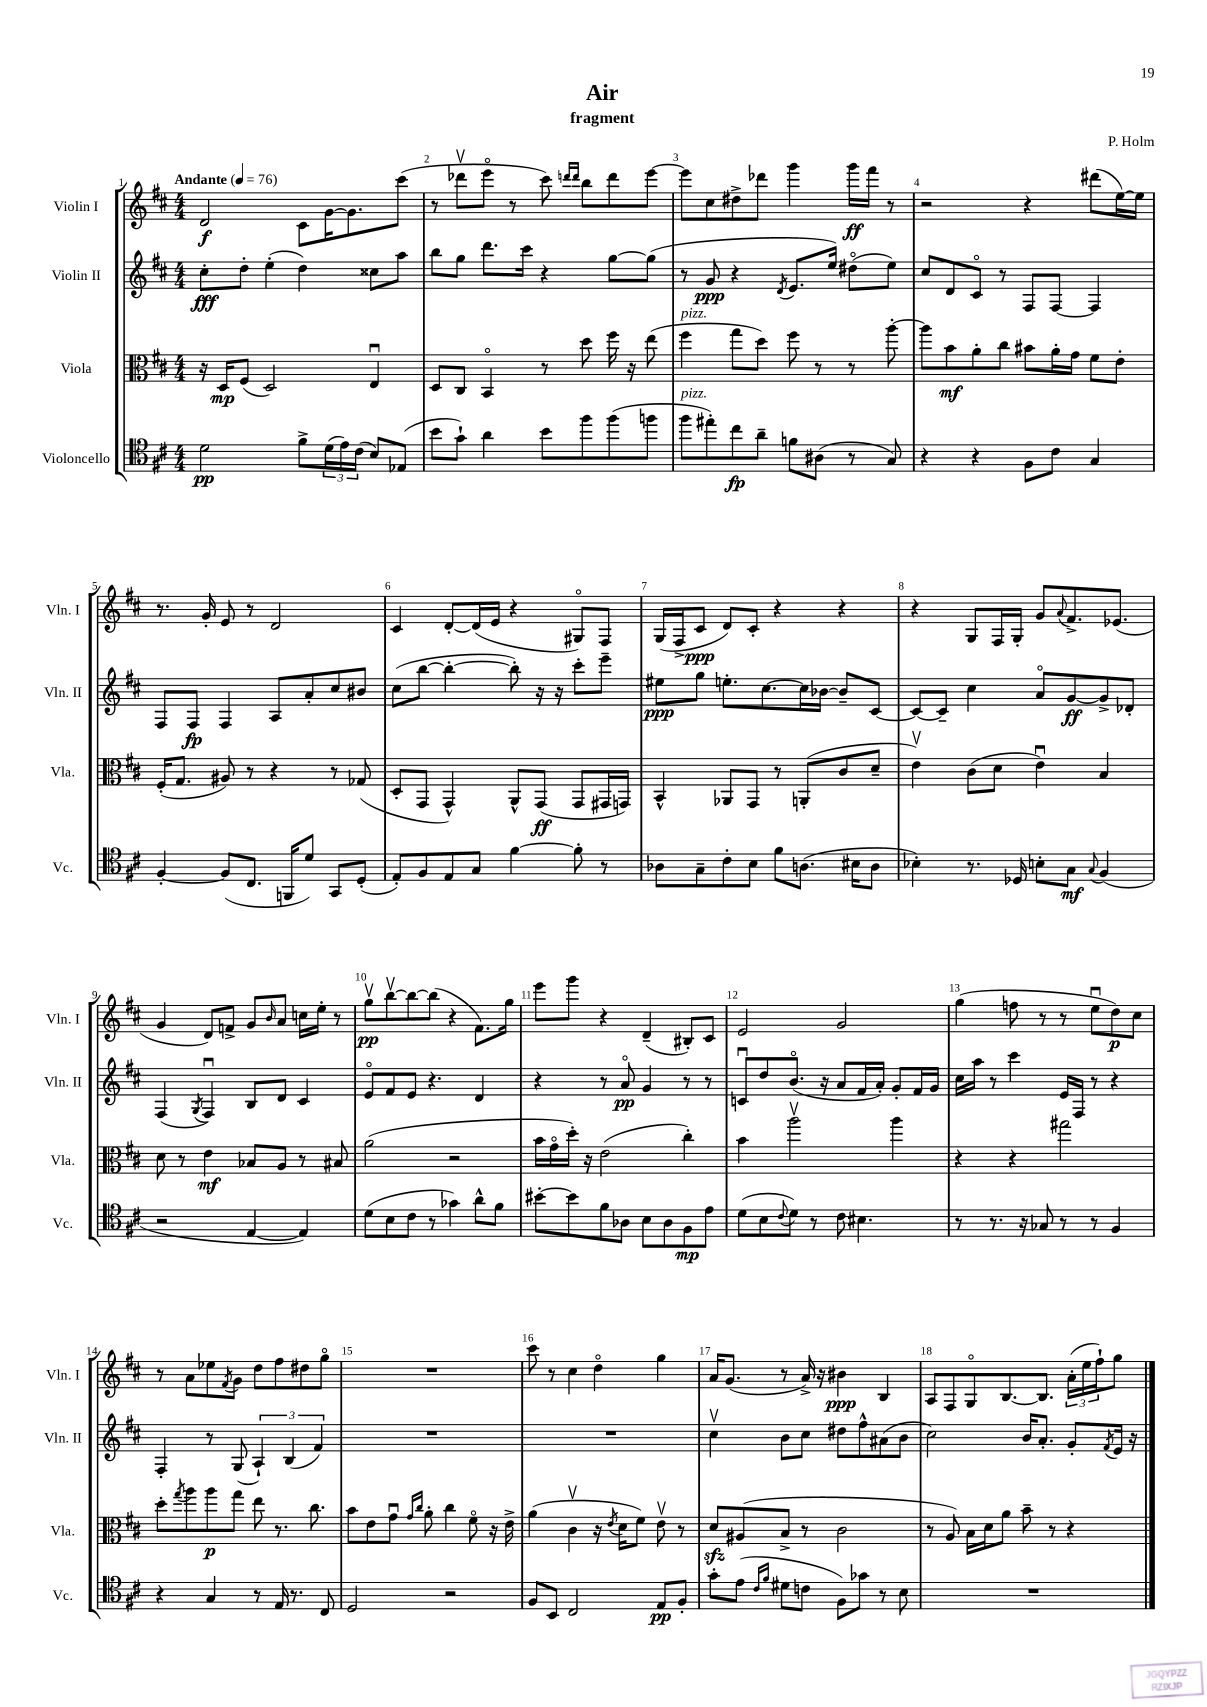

**kern	**kern	**kern	**kern
*staff4	*staff3	*staff2	*staff1
*clefC4	*clefC3	*clefG2	*clefG2
*k[f#c#]	*k[f#c#]	*k[f#c#]	*k[f#c#]
*M4/4	*M4/4	*M4/4	*M4/4
*MM76	*MM76	*MM76	*MM76
2d	16r	8cc#'	2d
.	16D	.	.
.	(8F#	8dd'	.
.	2D)	(4ee'	.
8f#^	.	4dd)	8c#
(24d	.	.	[16g
24e)	.	.	.
.	.	.	8.g]
(24c#	.	.	.
8B)	4Eu	8cc##	.
(8E-	.	8aa	(8ccc#
=	=	=	=
8b	8D	8bb	8r
8g`)	8C#	8gg	8ddd-v
4a	4BBo	8.ddd	8eeeo
.	.	.	8r
.	.	16ccc#	.
8b	8r	4r	8ccc#)
.	.	.	16qqddd
.	.	.	16qqddd
8ff#	8dd	.	8bb
(8ff#	16ff#	[8gg	8ddd
.	16r	.	.
8ff	(8ee	(8gg]	[8eee
=	=	=	=
8ff#	4ff#	8r	8eee]
8ee#')	.	8g	8cc#
8cc#	8gg	4r	8dd#^
8a~	8dd)	.	8ddd-
.	.	8qd	.
8f	8ff#	8.e	4ggg
(8A#	8r	.	.
.	.	16ee)	.
8r	8r	(8dd#o	16ggg
.	.	.	16fff#
8G)	[8aa'	8ee)	8r
=	=	=	=
4r	8aa]	8cc#	2r
.	8b	8d	.
4r	8a'	8c#o	.
.	8cc#	8r	.
8F#	8b#	8F#	4r
8c#	16a'	[8F#	.
.	16g	.	.
4G	8f#	4F#]	(8ddd#
.	8e'	.	[16ee)
.	.	.	16ee]
=	=	=	=
[4F#'	(16F#'	8F#	8.r
.	8.G	.	.
.	.	8F#	.
.	.	.	16g'
(8F#]	8A#)	4F#	8e
8.C#	8r	.	8r
.	4r	8A	2d
16FF	.	.	.
8d)	.	8a'	.
8GG	8r	8cc#	.
(8D'	(8G-	8b#	.
=	=	=	=
8E')	8D'	(8cc#	4c#
8F#	8GG	[8bb	.
8E	4GG^^)	4bb'_	[8d'
8G	.	.	(16d]
.	.	.	16e
[4f#	8AA^^	8bb'])	4r
.	(8GG	16r	.
.	.	16r	.
8f#']	8GG	8ccc#'	8G#o)
8r	16GG#	8eee~	8F#
.	16GG)	.	.
=	=	=	=
8A-	4BB^^	8ee#	(16G
.	.	.	16F#^
8G~	.	8gg	8c#
8c#'	8AA-	8.ee'	8d)
8B	8GG	.	8c#'
.	.	[8.cc#	.
8f#	8r	.	4r
(8.A	(8AA'	16cc#]	.
.	.	[16b-	.
.	8c#	8b-~]	4r
16B#	.	.	.
8A	8d~	[8c#	.
=	=	=	=
4B-')	4ev)	8c#_	4r
.	.	8c#~]	.
8.r	(8c#	4cc#	8G
.	8d	.	16F#
16D-	.	.	16G'
8B'	4eu)	8ao	8g
.	.	.	8qqa
8G	.	[8g	8.f#^
8qqG	.	.	.
(4F#	4B	8g^]	.
.	.	.	(8.e-
.	.	8d-'	.
=	=	=	=
2r	8d	(4F#	4g
.	8r	.	.
.	.	8qG	.
.	4e	4F#u)	8d)
.	.	.	8f^
[4E	8B-	8B	8g
.	.	.	16qqb
.	8A	8d	8a
4E])	8r	4c#	16cc
.	.	.	16ee'
.	8B#	.	8r
=	=	=	=
(8d	(2a	8eo	8ggv
8B	.	8f#	[8bbv
8c#	.	8e	8bb_
8r	.	4.r	(8bb]
4g-)	2r	.	4r
8a^^	.	4d	8.f#)
8f#	.	.	.
.	.	.	16gg
=	=	=	=
[8b#'	16b	4r	8eee
.	16go	.	.
8b#]	16dd')	.	8ggg
.	16r	.	.
8f#	(2e	8r	4r
8A-	.	8ao	.
8B	.	4g	(4d~
8A-	.	.	.
8F#	4cc#')	8r	8B#')
8e	.	8r	8c#
=	=	=	=
(8d	4b	8cu	2e
8B	.	8dd	.
8qqc#	.	.	.
8d)	2aav	(8.bo	.
8r	.	.	.
.	.	16r	.
8c#	.	8a	2g
4.B#	.	16f#	.
.	.	16a')	.
.	4aa	8g'	.
.	.	16f#	.
.	.	16g	.
=	=	=	=
8r	4r	16cc#	(4gg
.	.	16aa	.
8.r	.	8r	.
.	4r	4ccc#	8ff
16r	.	.	.
8G-	.	.	8r
8r	2gg#	16e	8r
.	.	16F#	.
8r	.	8r	8eeu
4F#	.	4r	8dd)
.	.	.	8cc#
=	=	=	=
4r	8dd'	4F#'	8r
.	8qgg	.	.
.	8aa	.	8a
4G	8aa	8r	8ee-
.	.	.	8qf#
.	8gg	(8G	8g
8r	8ee	6A`)	8dd
16E	8.r	.	8ff#
.	.	(6B	.
8.r	.	.	.
.	.	.	8dd#
.	8.cc#	.	.
.	.	6f#)	.
8C#	.	.	8ggo
=	=	=	=
2D	8b	1r	1r
.	8e	.	.
.	8gu	.	.
.	16qqg	.	.
.	16qqcc#	.	.
.	8a'	.	.
2r	4cc#	.	.
.	8f#o	.	.
.	16r	.	.
.	16e^	.	.
=	=	=	=
8F#	(4a	1r	8ccc#
8BB	.	.	8r
2C#	4c#v	.	4cc#
.	16r	.	4ddo
.	8qe	.	.
.	16d	.	.
.	8f#)	.	.
8E	8ev	.	4gg
8F#'	8r	.	.
=	=	=	=
8g'	8d	4cc#v	16a
.	.	.	(8.g
(8e	(8A#	.	.
16qqc#	.	.	.
16qqf#	.	.	.
8d#	8B^	8b	8r
8c	8r	8cc#	16a^)
.	.	.	16r
8F#)	2c#	8dd#	4b#
8g-	.	8ff#^^	.
8r	.	(8a#	4B
8B	.	8b	.
=	=	=	=
1r	8r	2cc#)	8A
.	8A)	.	8F#
.	16B	.	8Go
.	16d	.	.
.	8a	.	[8.B
.	8b~	16b	.
.	.	8.a'	8.B]
.	8r	.	.
.	4r	8g'	(24a'
.	.	.	24ee
.	.	.	24ff#`)
.	.	8qf#	.
.	.	16e	8gg
.	.	16r	.
==	==	==	==
*-	*-	*-	*-
